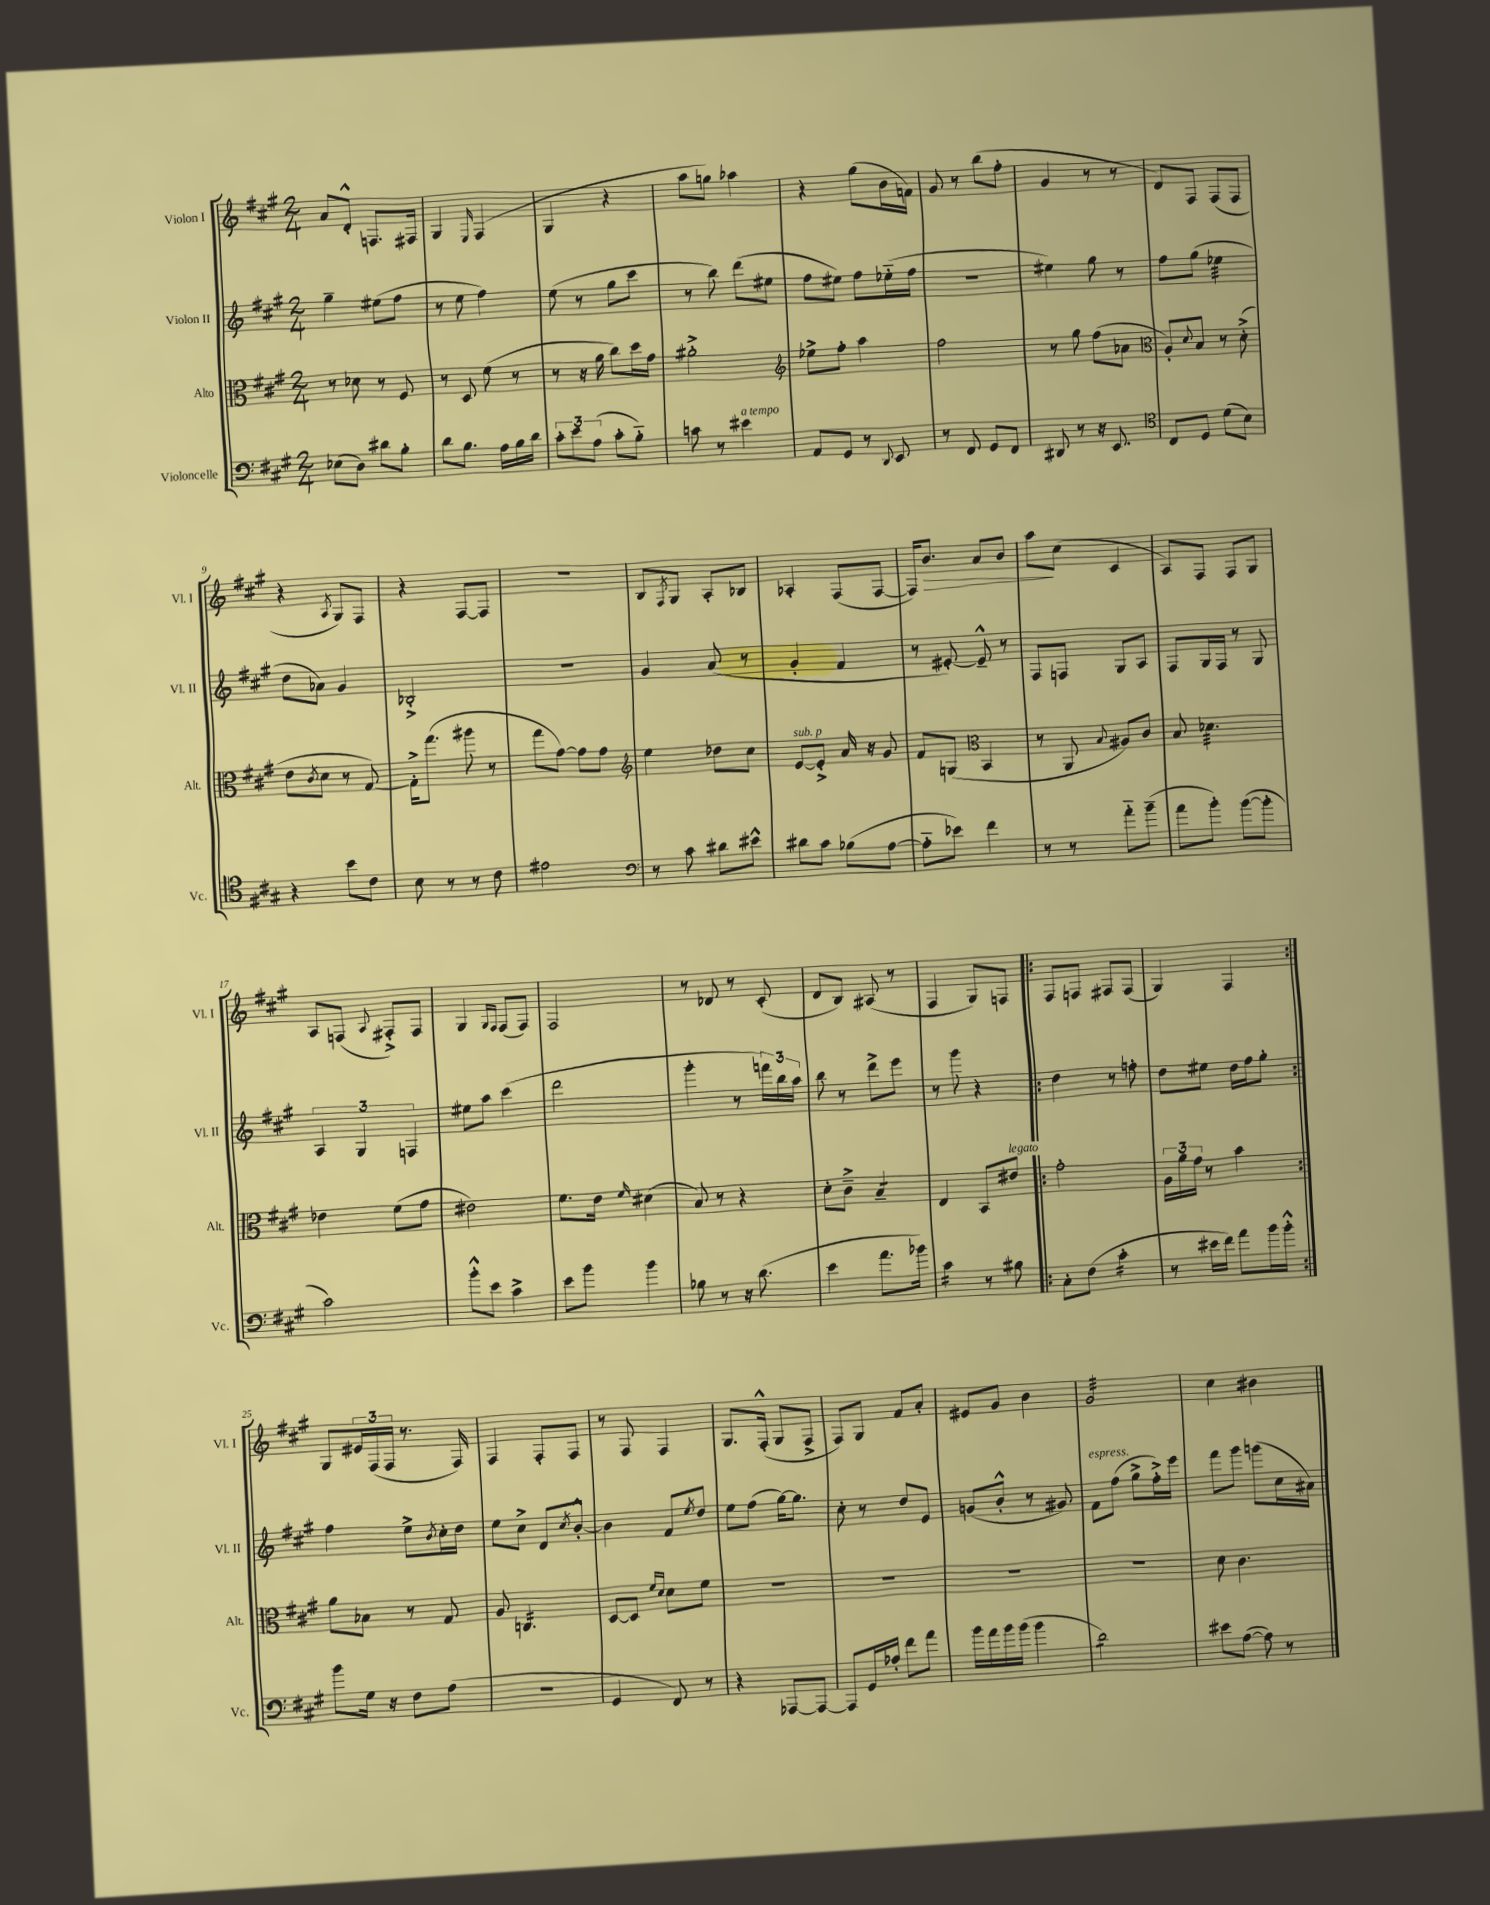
<<
\new StaffGroup <<
\new Staff = "s0" \with { instrumentName = "Violon I" shortInstrumentName = "Vl. I" } {
    \clef treble \key a \major \numericTimeSignature \time 2/4
    a'8 d'8-.-^ f8. fis16 |
    gis4 \grace { e16 } fis4( |
    gis4 r4 |
    a''8 g''8) aes''4 |
    r4 gis''8( b'16 f'16) |
    gis'8 r8 b''8( fis''8-. |
    gis'4 r8 r8 |
    d'8) fis8 fis8( fis8 |
    r4 \acciaccatura { a8 } gis8) fis8 |
    r4 fis8~ fis8 |
    r2 |
    b8 \acciaccatura { fis8 } gis8 a8-. bes8 |
    aes4-. fis8( fis8~ |
    fis16) b'8.\> a'8 b'8 |
    a''8\! cis''8( cis'4 |
    a8) fis8 fis8 gis8 |
    a8 f8( \appoggiatura { a8 } fis8-.->) fis8 |
    gis4 \grace { gis16 fis16 } fis8( fis8) |
    fis2 |
    r8 des'8 r8 cis'8-.( |
    d'8 b8) ais8( r8 |
    fis4 gis8) f8 |
    \repeat volta 2 { fis8 f8 fis8 fis8( |
    gis4) fis4 | }
    gis8 \tuplet 3/2 { eis'16 fis16( fis16 } r8. fis16) |
    fis4 fis8-. fis8 |
    r8 fis8 fis4 |
    gis8. fis16-.-^( gis8 fis8-> |
    fis8) gis8 fis'8 a'8-. |
    eis'8 gis'8 b'4 |
    gis'2:32 |
    cis''4 bis'4 \bar "|." |
}
\new Staff = "s1" \with { instrumentName = "Violon II" shortInstrumentName = "Vl. II" } {
    \clef treble \key a \major \numericTimeSignature \time 2/4
    gis''4-- eis''8( fis''8 |
    r8 e''8 fis''4) |
    e''8( r8 gis''8 cis'''8 |
    r8 b''8) d'''8( eis''8 |
    fis''8 eis''8) fis''8 ees''16-_( fis''16 |
    R2 |
    eis''4) gis''8 r8 |
    fis''8 gis''8( ees''4:32 |
    d''8 aes'8) gis'4 |
    bes2-.-> |
    R2 |
    gis'4 a'8( r8 |
    gis'4-. fis'4 |
    r8 eis'8~-.) eis'8---^ r8 |
    fis8 f8 gis8 a8 |
    fis8 gis16 fis16 r8 gis8 |
    \tuplet 3/2 { a4 gis4 f4 } |
    eis''8 a''8 cis'''4( |
    d'''2 |
    gis'''4-. r8 \tuplet 3/2 { f'''16) b''16 a''16 } |
    b''8 r8 d'''8-> e'''8 |
    r8 gis'''8 r4 |
    \repeat volta 2 { d''4 r8 f''8-. |
    d''8 eis''8 d''16 fis''16 gis''8-. | }
    fis''4 e''8-> \acciaccatura { b'8 } cis''16-. d''16 |
    e''8 cis''8-> d'8 \acciaccatura { cis''8 } b'8~-.-^ |
    b'4 fis'8 \acciaccatura { e''8 } d''8 |
    e''8 fis''8( gis''16~) gis''8. |
    cis''8-. r8 d''8 e'8 |
    g'8( b'8-.-^ r8 gis'8) |
    fis'8^\markup { \italic "espress." } fis''8( gis''8-> fis''16-.->) e'''16 |
    fis'''8 gis'''8 g'''8( cis''16 ais'16) \bar "|." |
}
\new Staff = "s2" \with { instrumentName = "Alto" shortInstrumentName = "Alt." } {
    \clef alto \key a \major \numericTimeSignature \time 2/4
    r8 des'8 r8 fis8 |
    r8 d8 fis'8( r8 |
    r8 r16 a'16 cis''8) d''16 gis'16 |
    ais'2-.-> |
    \clef treble ees''8-> fis''8-. a''4 |
    fis''2 |
    r8 gis''8 fis''8( aes'8 |
    \clef alto a8-.) \appoggiatura { d'8 } b8 r8 d'8-.->( |
    e'8 \acciaccatura { cis'8 } d'8 r8 gis8~) |
    gis16-.-> gis''8.( ais''8 r8 |
    gis''8 gis'8~) gis'8 gis'8 |
    \clef treble e''4 des''8 cis''8 |
    e'8~^\markup { \italic "sub. p" } e'8-.-> a'16 r16 gis'8 |
    fis'8 g8( \clef alto b,4 |
    r8 a,8 \appoggiatura { b8 } ais8) cis'8 |
    b8 des'4.:32 |
    ees'4 fis'8( gis'8 |
    eis'2) |
    fis'8. e'16 \grace { fis'16 } dis'4( |
    b8) r8 r4 |
    d'8-. cis'8---> b4:8-- |
    e4 b,8 eis'8^\markup { \italic "legato" } |
    \repeat volta 2 { gis'2-. |
    \tuplet 3/2 { a16 a'16 gis'16 } r8 b'4 | }
    a'8 bes8 r8 gis8 |
    a8 c4.:16 |
    d8~ d8 \grace { fis'16 d'16 } d'8 fis'8 |
    R2 |
    R2 |
    R2 |
    R2 |
    d'8 cis'4. \bar "|." |
}
\new Staff = "s3" \with { instrumentName = "Violoncelle" shortInstrumentName = "Vc." } {
    \clef bass \key a \major \numericTimeSignature \time 2/4
    ees8( d8) dis'8 b8-. |
    d'8 b8. a16 b16 d'16 |
    \tuplet 3/2 { cis'8-. e'8 a8( } cis'8-. b8-_) |
    c'8 r8 eis'4^\markup { \italic "a tempo" } |
    a,8 gis,8 r8 \appoggiatura { d,8 } e,8 |
    r8 fis,8 gis,8 fis,8 |
    dis,8 r8 r16 e,8. |
    \clef tenor cis8 d8 d'8( b8) |
    r4 b'8 cis'8 |
    b8 r8 r8 cis'8 |
    eis'2 |
    \clef bass r8 cis'8 dis'8 eis'8-^ |
    dis'8 cis'8 bes8( a8~ |
    a8-_ ees'8) fis'4 |
    r8 r8 a'8-_ b'8--( |
    a'8 b'8-.) b'8~( b'8-. |
    cis'2) |
    b'8-.-^ e'8 cis'4-> |
    e'8 b'8 b'4 |
    bes8 r8 r16 d'8.( |
    e'4 a'8. bes'16) |
    cis'4:16 r8 bis8 |
    \repeat volta 2 { cis8-. fis8( cis'4:16-. |
    r8 eis'16 fis'16) a'8 b'16 b'16-.-^ | }
    b'8 gis16 r16 fis8 a8( |
    R2 |
    gis,4 fis,8) r8 |
    r4 aes,,8~ aes,,8~ |
    aes,,8 gis,16 aes16-. fis'8 a'8 |
    b'16 a'16 b'16 b'16( b'4 |
    d'2:8) |
    eis'8 a8~( a8) r8 \bar "|." |
}
>>
>>
